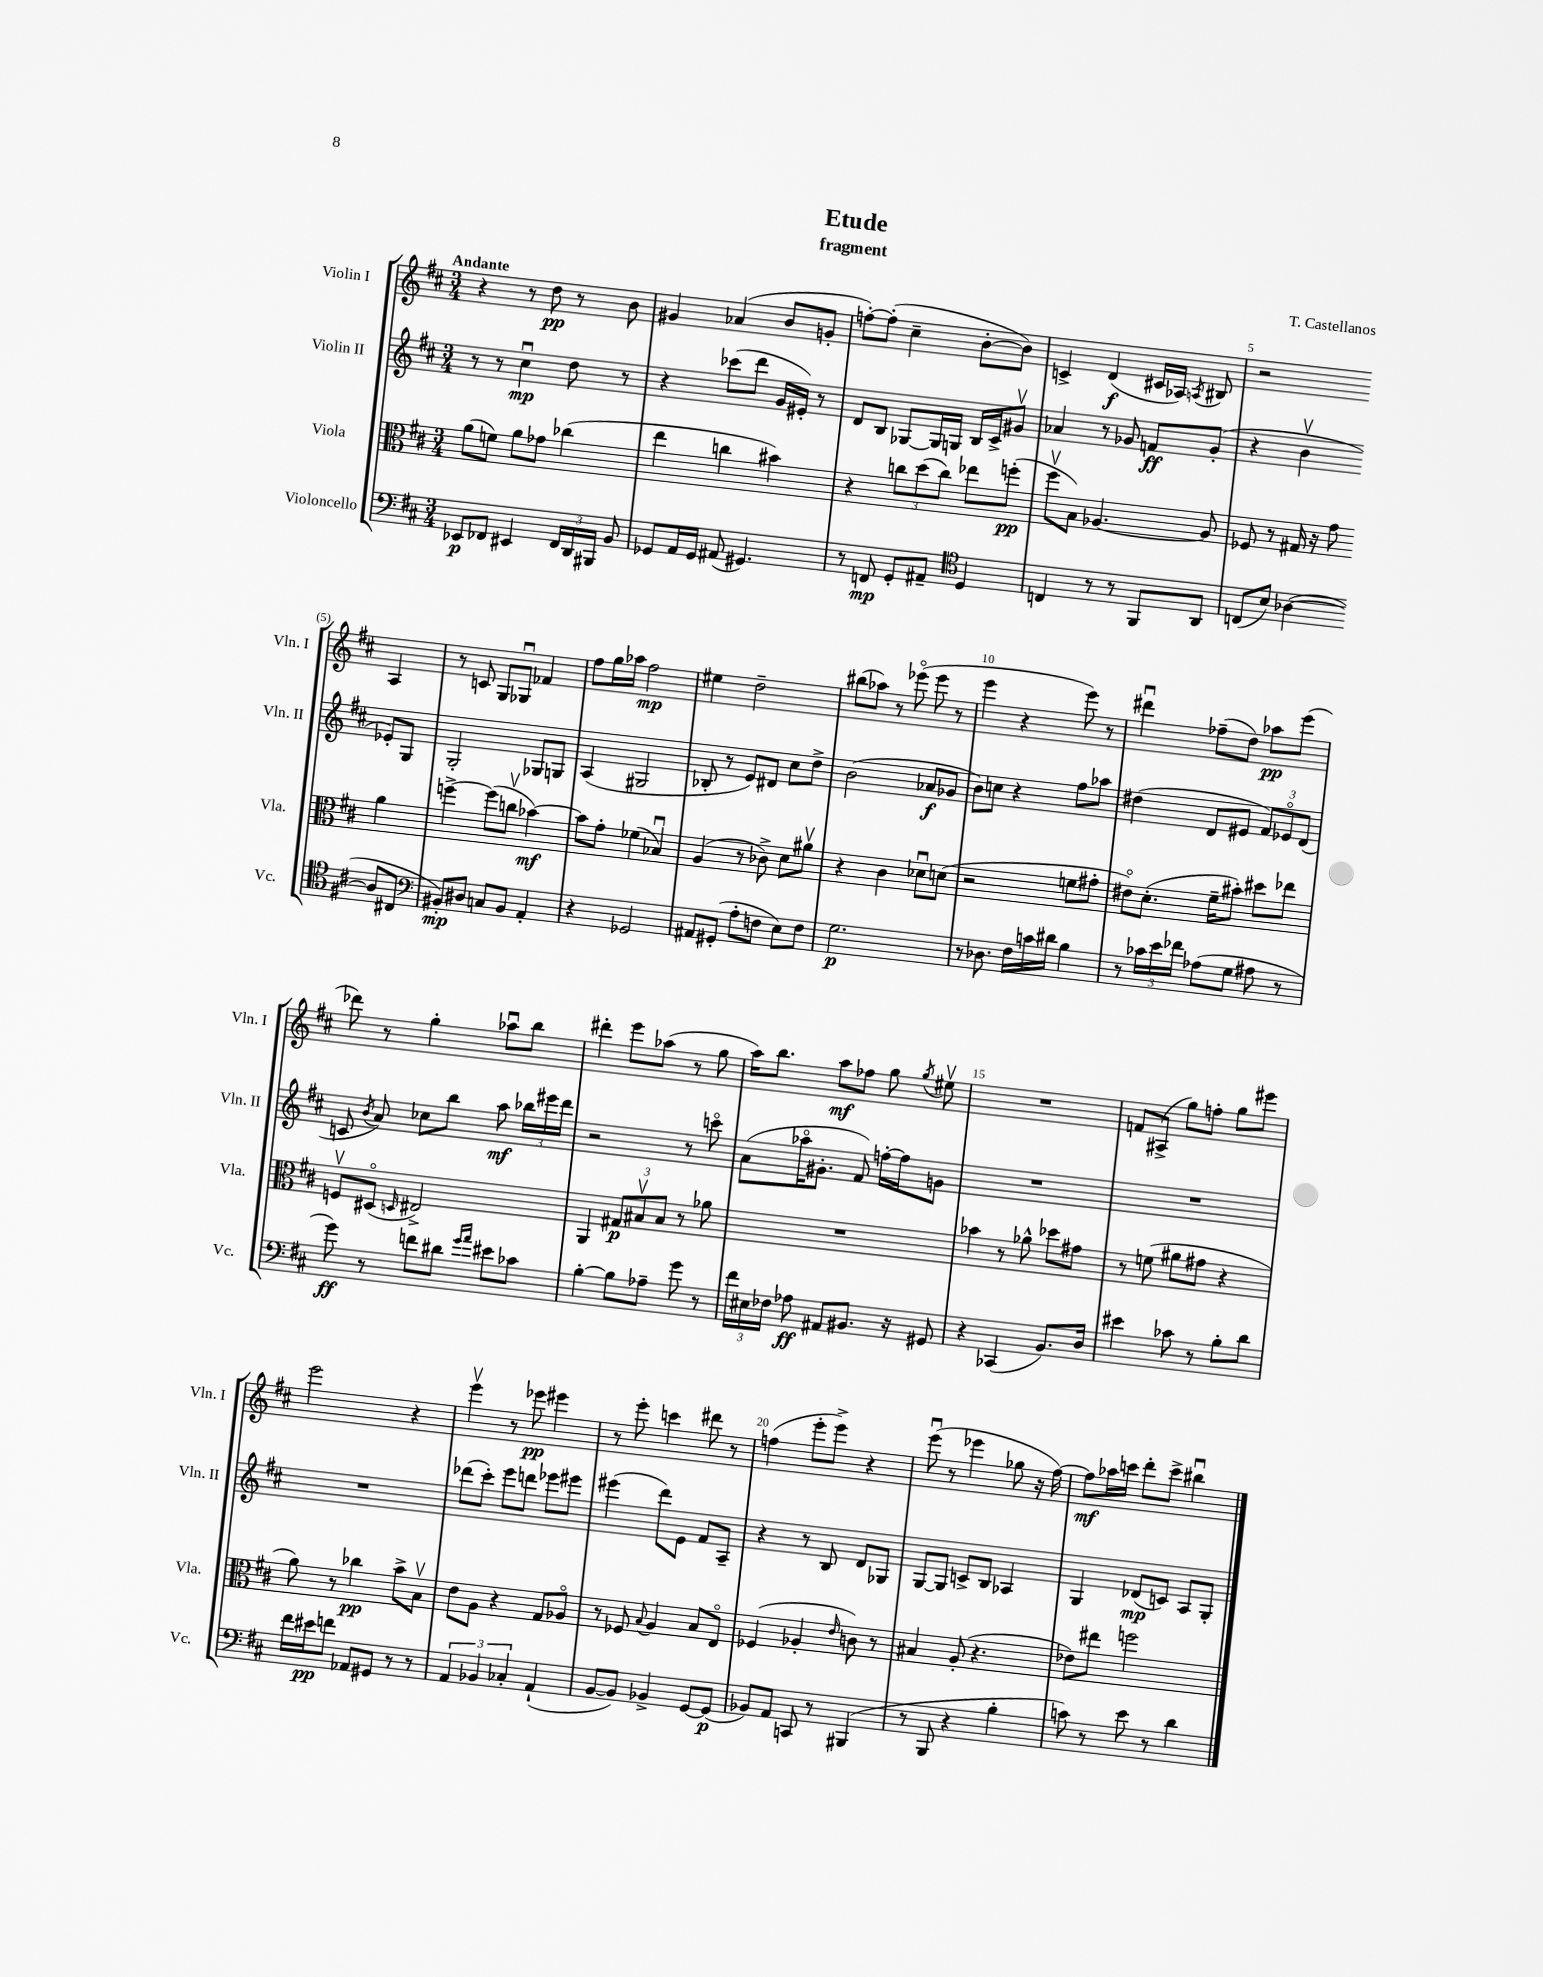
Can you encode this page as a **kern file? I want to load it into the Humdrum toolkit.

**kern	**dynam	**kern	**dynam	**kern	**dynam	**kern	**dynam
*part4	*part4	*part3	*part3	*part2	*part2	*part1	*part1
*staff4	*staff4	*staff3	*staff3	*staff2	*staff2	*staff1	*staff1
*I"Violoncello	*	*I"Viola	*	*I"Violin II	*	*I"Violin I	*
*I'Vc.	*	*I'Vla.	*	*I'Vln. II	*	*I'Vln. I	*
*clefF4	*	*clefC3	*	*clefG2	*	*clefG2	*
*k[f#c#]	*	*k[f#c#]	*	*k[f#c#]	*	*k[f#c#]	*
*M3/4	*	*M3/4	*	*M3/4	*	*M3/4	*
=1	=1	=1	=1	=1	=1	=1	=1
!	!	!	!	!	!	!LO:TX:a:B:t=Andante	!
8EE-X/L	p	(8a\L	.	8r	.	4r	.
8FF-X/J	.	8fn\J)	.	8r	.	.	.
4EE#X/	.	8a\L	.	4cc#u\	mp	8r	.
.	.	8g-X\J	.	.	.	8dd\	pp
24FF-/LL	.	(4cc-X\	.	8dd\	.	8r	.
24DD/	.	.	.	.	.	.	.
24BBB#X/JJ	.	.	.	.	.	.	.
8BB/	.	.	.	8r	.	8b\	.
=2	=2	=2	=2	=2	=2	=2	=2
8GG-X/L	.	4ee\	.	4r	.	4g#X/	.
16AA/L	.	.	.	.	.	.	.
16GG-/JJ	.	.	.	.	.	.	.
(8AA#X/	.	4ccn\	.	(8ccc-X\L	.	(4a-X/	.
4.GG#X/)	.	.	.	8ddd\J	.	.	.
.	.	4b#X\)	.	16g/LL	.	8b/L	.
.	.	.	.	16e#X'/JJ)	.	.	.
.	.	.	.	8r	.	8gn'/J	.
=3	=3	=3	=3	=3	=3	=3	=3
8r	.	4r	.	8d/L	.	[8ffn'\L)	.
8FFn/	mp	.	.	8B/J	.	(8ff'\J]	.
8GG'/L	.	12ccn\L	.	[8G-X/L	.	4cc#~\	.
.	.	(12dd\	.	.	.	.	.
8AA#X~/J	.	.	.	16G-/L]	.	.	.
.	.	12cc\J)	.	.	.	.	.
.	.	.	.	16Gn/JJ	.	.	.
*clefC4	*	*	*	*	*	*	*
4D/	.	8ee-X\L	.	16B/LL	.	[8b'\L	.
.	.	.	.	16c#^/J	.	.	.
.	.	(8ffn'\J	pp	8g#Xv/J	.	8b\J])	.
=4	=4	=4	=4	=4	=4	=4	=4
4Cn/	.	8ff#v\L	.	4a-X/	.	4cn^/	.
.	.	8B\J)	.	.	.	.	.
8r	.	[4.A-X/	.	8r	.	(4d/	f
8r	.	.	.	8g-X/	.	.	.
8FF#/L	.	.	.	8fn/L	ff	16c#X/LL	.
.	.	.	.	.	.	16A-X/JJ)	.
.	.	.	.	.	.	8qAn/	.
8AA/J	.	8A-/]	.	(8g-'/J	.	8B#X/	.
=5	=5	=5	=5	=5	=5	=5	=5
(8Cn/L	.	8F-X/	.	4r	.	2r	.
8B/J)	.	8r	.	.	.	.	.
([4A-X\	.	16G#X/	.	4bv\	.	.	.
.	.	16r	.	.	.	.	.
.	.	8g\	.	.	.	.	.
8A-/L]	.	4a\	.	8e-X'/L)	.	4A/	.
8C#X/J	.	.	.	8G/J	.	.	.
!!LO:LB:g=z
=6	=6	=6	=6	=6	=6	=6	=6
*clefF4	*	*	*	*	*	*	*
8BB#X'/L)	mp	[4ffn^\	.	2G'/	.	8r	.
8D#X/J	.	.	.	.	.	8cn/	.
8Cn/L	.	(8ff\L]	.	.	.	8G/L	.
8BB#/J	.	8ccnv\J	.	.	.	8G-Xu/J	.
4AA'/	.	[4b-X\)	mf	8G-X/L	.	4f-X/	.
.	.	.	.	8Gn/J	.	.	.
=7	=7	=7	=7	=7	=7	=7	=7
4r	.	8b-\L]	.	(4A/	.	8ff#\L	.
.	.	8g'\J	.	.	.	16gg\L	.
.	.	.	.	.	.	16aa-X\JJ	.
2GG-X/	.	(4f-X\	.	2G#X/	.	2ff#\	mp
.	.	4B-Xu/)	.	.	.	.	.
=8	=8	=8	=8	=8	=8	=8	=8
8AA#X/L	.	(4A/	.	8B-X'/	.	4ee#X\	.
(8GG#X'/J	.	.	.	8r	.	.	.
8A'\L	.	8r	.	8e/L)	.	2dd~\	.
8Fn\J	.	8c-X^\)	.	8d#X/J	.	.	.
8E\L)	.	8d\L	.	8cc#\L	.	.	.
8F\J	.	8a#Xv\J	.	8dd^\J	.	.	.
=9	=9	=9	=9	=9	=9	=9	=9
2.G\	p	4r	.	(2b\	.	(8bb#X\L	.
.	.	.	.	.	.	8aa-X\J)	.
.	.	4c#\	.	.	.	8r	.
.	.	.	.	.	.	(8eee-X\	.
.	.	8d-Xu\L	.	8a-X/L	f	8eee-\	.
.	.	(8dn\J	.	8g-X/J	.	8r	.
=10	=10	=10	=10	=10	=10	=10	=10
8r	.	2r	.	8b\L)	.	4eee\	.
8.D-X\	.	.	.	8ccn\J	.	.	.
.	.	.	.	4r	.	4r	.
16F#\LL	.	.	.	.	.	.	.
16cn\	.	.	.	.	.	.	.
16d#X\JJ	.	.	.	.	.	.	.
4B\	.	8fn\L	.	8ff#\L	.	8eee\)	.
.	.	8g#X'\J	.	8aa-X\J	.	8r	.
=11	=11	=11	=11	=11	=11	=11	=11
8r	.	8e#X\L)	.	(4dd#X\	.	4ddd#Xu\	.
24c-X\LL	.	(8.d'\J	.	.	.	.	.
24e\	.	.	.	.	.	.	.
24f-X\JJ	.	.	.	.	.	.	.
(8A-X\L	.	.	.	8d/L	.	(8ff-X~\L	.
.	.	16f#~\KL	.	.	.	.	.
8G\J	.	8b#X'\J)	.	8e#X/J	.	8dd\J)	.
8A#X\	.	8dd#X\L	.	12f#/L)	.	8aa-X\L	pp
.	.	.	.	12e-X/	.	.	.
8r	.	8ee-X\J	.	.	.	(8eee\J	.
.	.	.	.	(12d/J	.	.	.
!!LO:LB:g=z
=12	=12	=12	=12	=12	=12	=12	=12
8g\)	ff	8Fnv/L	.	8cn/	.	8ddd-X\)	.
.	.	.	.	8qb/	.	.	.
8r	.	(8D#X/J	.	8a/)	.	8r	.
.	.	16qqDn/	.	.	.	.	.
8fn\L	.	2E#X^/)	.	8cc-X\L	.	4gg'\	.
8d#X\J	.	.	.	8bb\J	.	.	.
16qqg/LL	.	.	.	.	.	.	.
16qqa/JJ	.	.	.	.	.	.	.
8e#X\L	.	.	.	8aa\	mf	8aa-Xu\L	.
8c-X\J	.	.	.	24bb-X\LL	.	8bb\J	.
.	.	.	.	24eee#X\	.	.	.
.	.	.	.	24ddd\JJ	.	.	.
=13	=13	=13	=13	=13	=13	=13	=13
[4B'\	.	4AA/	.	2r	.	4ddd#X'\	.
8B\L]	.	12G#X/L	p	.	.	8eee\L	.
.	.	12B#Xv/	.	.	.	.	.
8A-X~\J	.	.	.	.	.	(8aa-X\J	.
.	.	12B#/J	.	.	.	.	.
8g\	.	8r	.	8r	.	8r	.
8r	.	8a-X\	.	8cccn\	.	8gg\	.
=14	=14	=14	=14	=14	=14	=14	=14
24f#\LL	.	2.r	.	(8a\L	.	16aa\KL)	.
24E#X\	.	.	.	.	.	.	.
.	.	.	.	.	.	8.bb\J	.
24F-X\JJ	.	.	.	.	.	.	.
8A-X\	ff	.	.	16aa-X\K	.	.	.
.	.	.	.	8.g#X'\J	.	.	.
8AA#X/L	.	.	.	.	.	8aa\L	mf
8.BB#X/J	.	.	.	8f#/)	.	8ff-X\J	.
.	.	.	.	[16ffn'\LL	.	8gg\	.
16r	.	.	.	16ff\J]	.	.	.
.	.	.	.	.	.	8qgg/	.
8GG#X/	.	.	.	8gn\J	.	8ee#Xv\	.
=15	=15	=15	=15	=15	=15	=15	=15
4r	.	4b-X\	.	2.r	.	2.r	.
(4CC-X/	.	8r	.	.	.	.	.
.	.	8a-X^^\	.	.	.	.	.
8.BB/L)	.	8dd-X\L	.	.	.	.	.
.	.	8g#X\J	.	.	.	.	.
16D/Jk	.	.	.	.	.	.	.
=16	=16	=16	=16	=16	=16	=16	=16
4e#X\	.	8r	.	2.r	.	8fn/L	.
.	.	(8fn\	.	.	.	(8A#X^/J	.
8c-X\	.	8a#X\L	.	.	.	8gg\L)	.
8r	.	8g#X\J	.	.	.	8ffn'\J	.
8B'\L	.	4r	.	.	.	8gg\L	.
8d\J	.	.	.	.	.	8eee#X\J	.
!!LO:LB:g=z
=17	=17	=17	=17	=17	=17	=17	=17
16f#\LL	.	8a\)	.	2.r	.	2eee\	.
16e#X\J	pp	.	.	.	.	.	.
8fn\J	.	8r	.	.	.	.	.
8AA-X/L	.	4cc-X\	pp	.	.	.	.
8GG#X/J	.	.	.	.	.	.	.
8r	.	8b^\L	.	.	.	4r	.
8r	.	8Bv\J	.	.	.	.	.
=18	=18	=18	=18	=18	=18	=18	=18
6AA/	.	8e\L	.	(8ddd-X\L	.	4eeev\	.
.	.	8A\J	.	8ccc#'\J)	.	.	.
6BB-X/	.	.	.	.	.	.	.
.	.	4r	.	8eee\L	.	8r	.
6C-X'/	.	.	.	.	.	.	.
.	.	.	.	8dddn\J	.	8eee-X\	pp
(4AA`/	.	8G/L	.	8eee-X\L	.	4eee#X\	.
.	.	8A-X/J	.	8eee#X\J	.	.	.
=19	=19	=19	=19	=19	=19	=19	=19
[8BB/L	.	8r	.	(4eee#X\	.	8r	.
8BB/J])	.	8F-X/	.	.	.	8eee'\	.
.	.	8qqB/	.	.	.	.	.
4BB-X^/	.	4A/	.	8ddd\L)	.	4cccn\	.
.	.	.	.	8e\J	.	.	.
[8GG/L	.	8B/L	.	8f#/L	.	8ddd#X\	.
(8GG/J]	p	8E/J	.	8A~/J	.	8r	.
=20	=20	=20	=20	=20	=20	=20	=20
8BB-X/L)	.	(4F-X/	.	4r	.	(4ffn\	.
8AA/J	.	.	.	.	.	.	.
8CCn/	.	4A-X'/	.	8r	.	8eee'\L	.
8r	.	.	.	8B/	.	8eee^\J)	.
.	.	16qqe/	.	.	.	.	.
(4BBB#X/	.	8cn\)	.	8d/L	.	4r	.
.	.	8r	.	8G-X/J	.	.	.
=21	=21	=21	=21	=21	=21	=21	=21
8r	.	4B#X/	.	[8G/L	.	(8eeeu\	.
8BBB/	.	.	.	8G/J]	.	8r	.
4r	.	(8A'/	.	8cn^/L	.	4eee-X\	.
.	.	4.r	.	8B/J	.	.	.
4B'\	.	.	.	4A-X/	.	8gg-X\	.
.	.	.	.	.	.	16r	.
.	.	.	.	.	.	[16ff#\)	.
=22	=22	=22	=22	=22	=22	=22	=22
8cn\)	.	8e-X\L)	.	4G/	.	8ff#\L]	mf
8r	.	8ee#X\J	.	.	.	16aa-X\L	.
.	.	.	.	.	.	16cccn\JJ	.
8e\	.	2ffn\	.	(8d-X/L	mp	8ddd'\L	.
8r	.	.	.	8cn/J)	.	8ccc^\J	.
4d\	.	.	.	8A/L	.	4bb#Xu\	.
.	.	.	.	8G'/J	.	.	.
==	==	==	==	==	==	==	==
*-	*-	*-	*-	*-	*-	*-	*-
